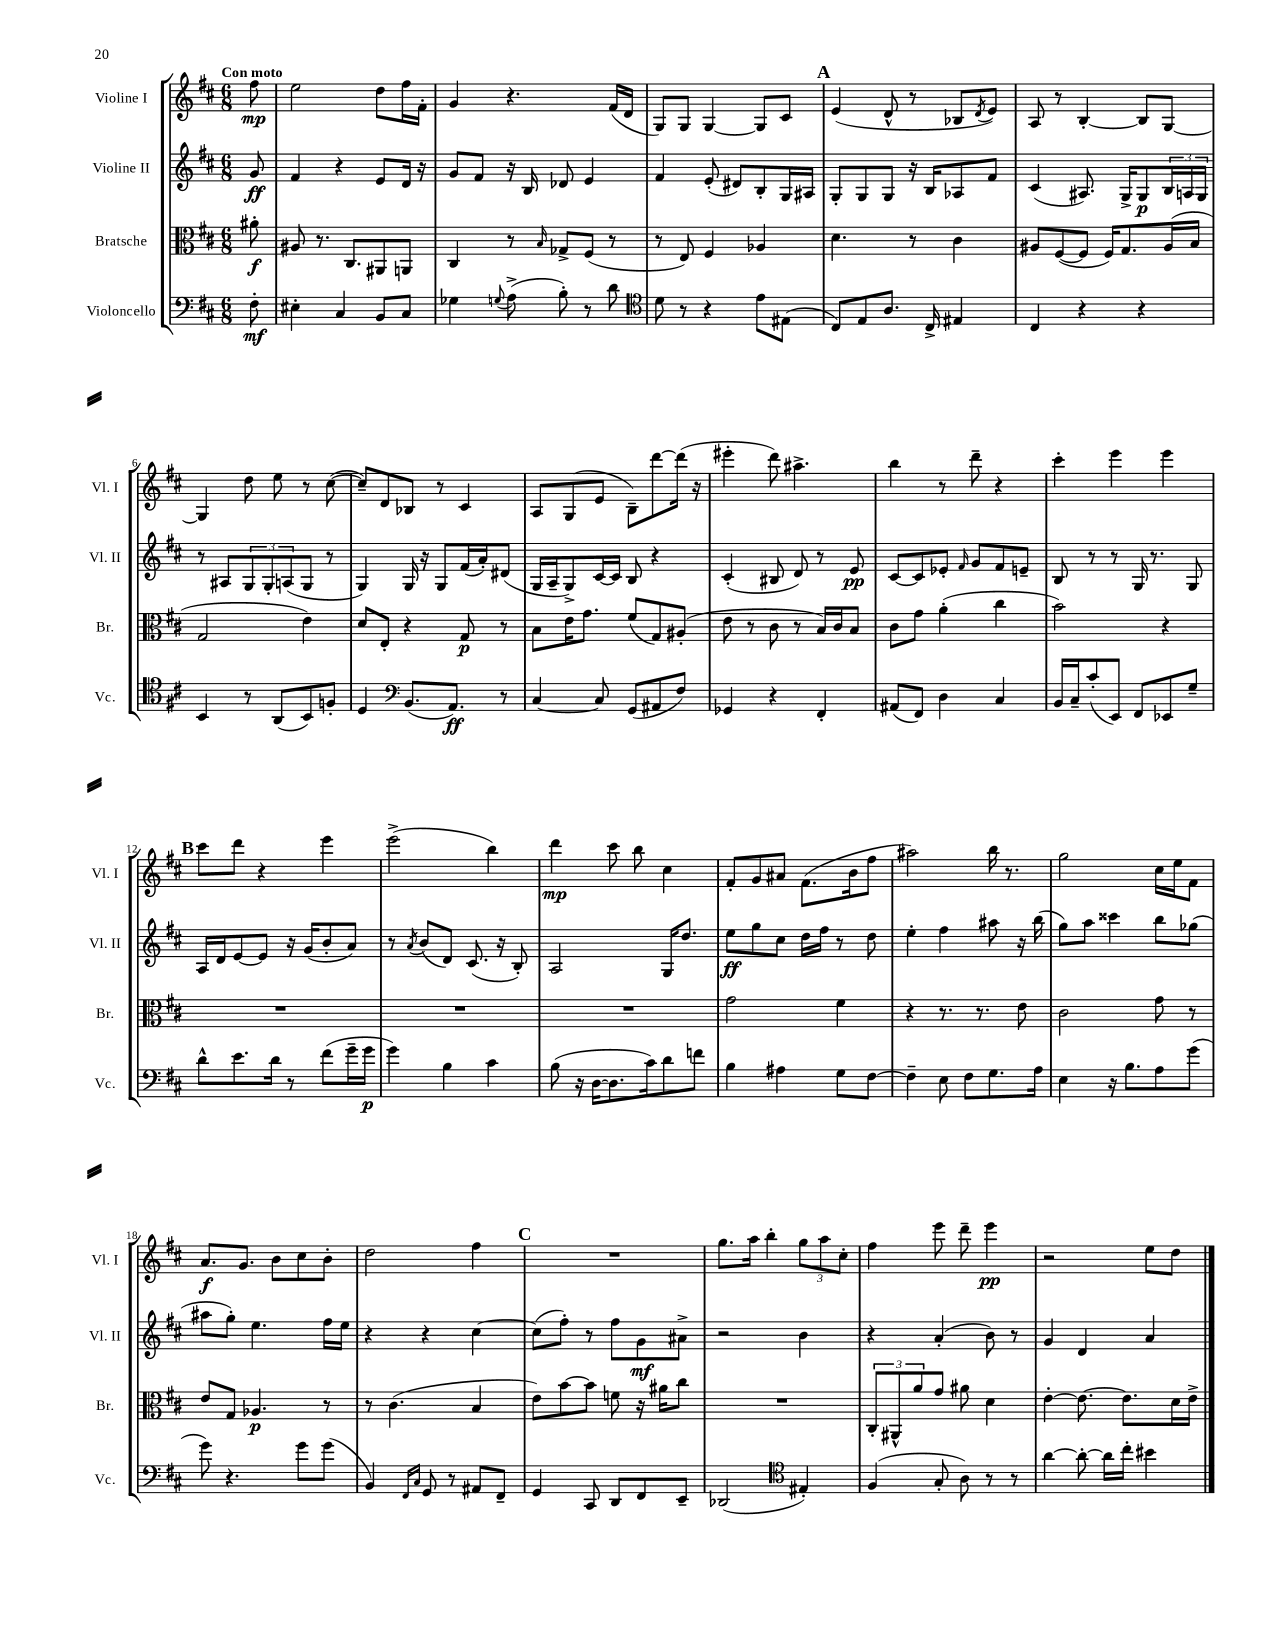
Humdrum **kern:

**kern	**kern	**kern	**kern
*staff4	*staff3	*staff2	*staff1
*clefF4	*clefC3	*clefG2	*clefG2
*k[f#c#]	*k[f#c#]	*k[f#c#]	*k[f#c#]
*M6/8	*M6/8	*M6/8	*M6/8
8F#'	8a#'	8g	8ff#
=	=	=	=
4E#'	8A#	4f#	2ee
.	8.r	.	.
4C#	.	4r	.
.	8.C#	.	.
8BB	8AA#	8e	8dd
8C#	8AA	16d	16ff#
.	.	16r	16f#'
=	=	=	=
4G-	4C#	8g	4g
.	.	8f#	.
8qqG	.	.	.
(8A^	8r	16r	4.r
.	.	16B	.
.	16qqB	.	.
8B')	8G-^	8d-	.
8r	(8F#	4e	.
8d	8r	.	(16f#
.	.	.	16d
=	=	=	=
*clefC4	*	*	*
8d	8r	4f#	8G)
8r	8E)	.	8G
4r	4F#	(8e'	[4G
.	.	8d#)	.
8e	4A-	8B'	8G]
(8E#	.	16G	8c#
.	.	16A#	.
=	=	=	=
8C#)	4.d	8G'	(4e
8E	.	8G	.
8.A	.	8G	8d^^
.	8r	16r	8r
16C#^	.	16B	.
4E#	4c#	8A-	8B-
.	.	.	8qd
.	.	8f#	8e)
=	=	=	=
4C#	8A#	(4c#	8A
.	([8F#	.	8r
4r	8F#]	8.A#)	[4B'
.	16F#)	.	.
.	8.G	16G^	.
4r	.	8G	8B]
.	(16A#	24B	[8G
.	.	24A	.
.	16B	.	.
.	.	24G	.
=	=	=	=
4BB	2G	8r	4G]
.	.	8A#	.
8r	.	12G	8dd
.	.	12G'	.
(8AA	.	.	8ee
.	.	(12A	.
8BB)	4e)	8G	8r
8F'	.	8r	([8cc#
=	=	=	=
4D	8d	4G)	8cc#~])
.	8E'	.	8d
*clefF4	*	*	*
(8.BB	4r	16G	8B-
.	.	16r	.
.	.	8G	8r
8.AA)	.	.	.
.	8G	(16f#	4c#
.	.	16a')	.
8r	8r	(8d#	.
=	=	=	=
[4C#	8B	16G	8A
.	.	16A~	.
.	16e	8G^)	(8G
.	8.g	.	.
8C#]	.	[16c#	8e
.	.	16c#]	.
(8GG	(8f#	8B	8B~)
8AA#	8G)	4r	[8ddd
8F#)	(8A#'	.	(16ddd]
.	.	.	16r
=	=	=	=
4GG-	8e	(4c#'	4eee#'
.	8r	.	.
4r	8c#	8B#	8ddd)
.	8r	8d)	4.aa#^
4FF#'	16B)	8r	.
.	16c#	.	.
.	8B	8e	.
=	=	=	=
(8AA#	8c#	[8c#	4bb
8FF#)	8g	8c#]	.
4D	(4a'	8e-'	8r
.	.	16qqf#	.
.	.	8g	8ddd~
4C#	4cc#	8f#	4r
.	.	8e~	.
=	=	=	=
16BB	2b)	8B	4ccc#'
16C#~	.	.	.
(8c#'	.	8r	.
8EE)	.	8r	4eee
8FF#	.	16G	.
.	.	8.r	.
8EE-	4r	.	4eee
8G~	.	8G	.
=	=	=	=
8d^^	2.r	16A	8ccc#
.	.	16d	.
8.e	.	[8e	8ddd
.	.	8e]	4r
16d	.	.	.
8r	.	16r	.
.	.	(16g	.
(8f#	.	8b'	4eee
16g~	.	8a)	.
16g	.	.	.
=	=	=	=
4g)	2.r	8r	(2eee^
.	.	8qa	.
.	.	(8b	.
4B	.	8d)	.
.	.	(8.c#	.
4c#	.	.	4bb)
.	.	16r	.
.	.	8B')	.
=	=	=	=
(8B	2.r	2A	4ddd
16r	.	.	.
[16D	.	.	.
8.D]	.	.	8ccc#
.	.	.	8bb
16c#)	.	.	.
8d	.	16G	4cc#
.	.	8.dd	.
8f	.	.	.
=	=	=	=
4B	2g	8ee	8f#'
.	.	8gg	8g
4A#	.	8cc#	8a#
.	.	16dd	(8.f#
.	.	16ff#	.
8G	4f#	8r	.
.	.	.	16b
[8F#	.	8dd	8ff#
=	=	=	=
4F#~]	4r	4ee'	2aa#)
8E	8.r	4ff#	.
8F#	.	.	.
.	8.r	.	.
8.G	.	8aa#	16bb
.	.	.	8.r
.	8e	16r	.
16A	.	(16bb	.
=	=	=	=
4E	2c#	8gg)	2gg
.	.	8aa	.
16r	.	4ccc##	.
8.B	.	.	.
8A	8g	8bb	16cc#
.	.	.	16ee
(8g	8r	(8gg-	8f#
=	=	=	=
8g)	8e	8aa#	8.a
4.r	8G	8gg')	.
.	.	.	8.g
.	4.A-	4.ee	.
.	.	.	8b
8g	.	.	8cc#
(8g	8r	16ff#	8b'
.	.	16ee	.
=	=	=	=
4BB)	8r	4r	2dd
.	(4.c#	.	.
16qqFF#	.	.	.
16qqC#	.	.	.
8GG	.	4r	.
8r	.	.	.
8AA#	4B	[4cc#	4ff#
8FF#~	.	.	.
=	=	=	=
4GG	8e)	(8cc#]	2.r
.	[8b	8ff#')	.
8CC#	8b]	8r	.
8DD	8f	8ff#	.
8FF#	16r	8g	.
.	16a#	.	.
8EE~	8cc#	8a#^	.
=	=	=	=
(2DD-	2.r	2r	8.gg
.	.	.	16aa
.	.	.	4bb'
*clefC4	*	*	*
4E#')	.	4b	12gg
.	.	.	12aa
.	.	.	12cc#'
=	=	=	=
(4F#	12C#'	4r	4ff#
.	12AA#^^	.	.
.	12a	.	.
8G'	8g	(4a'	8eee
8A)	8a#	.	8ddd~
8r	4d	8b)	4eee
8r	.	8r	.
=	=	=	=
[4a	[4e'	4g	2r
8a'_	8.e_	4d	.
16a]	.	.	.
16cc#'	8.e]	.	.
4b#	.	4a	8ee
.	16d	.	8dd
.	16e^	.	.
==	==	==	==
*-	*-	*-	*-
